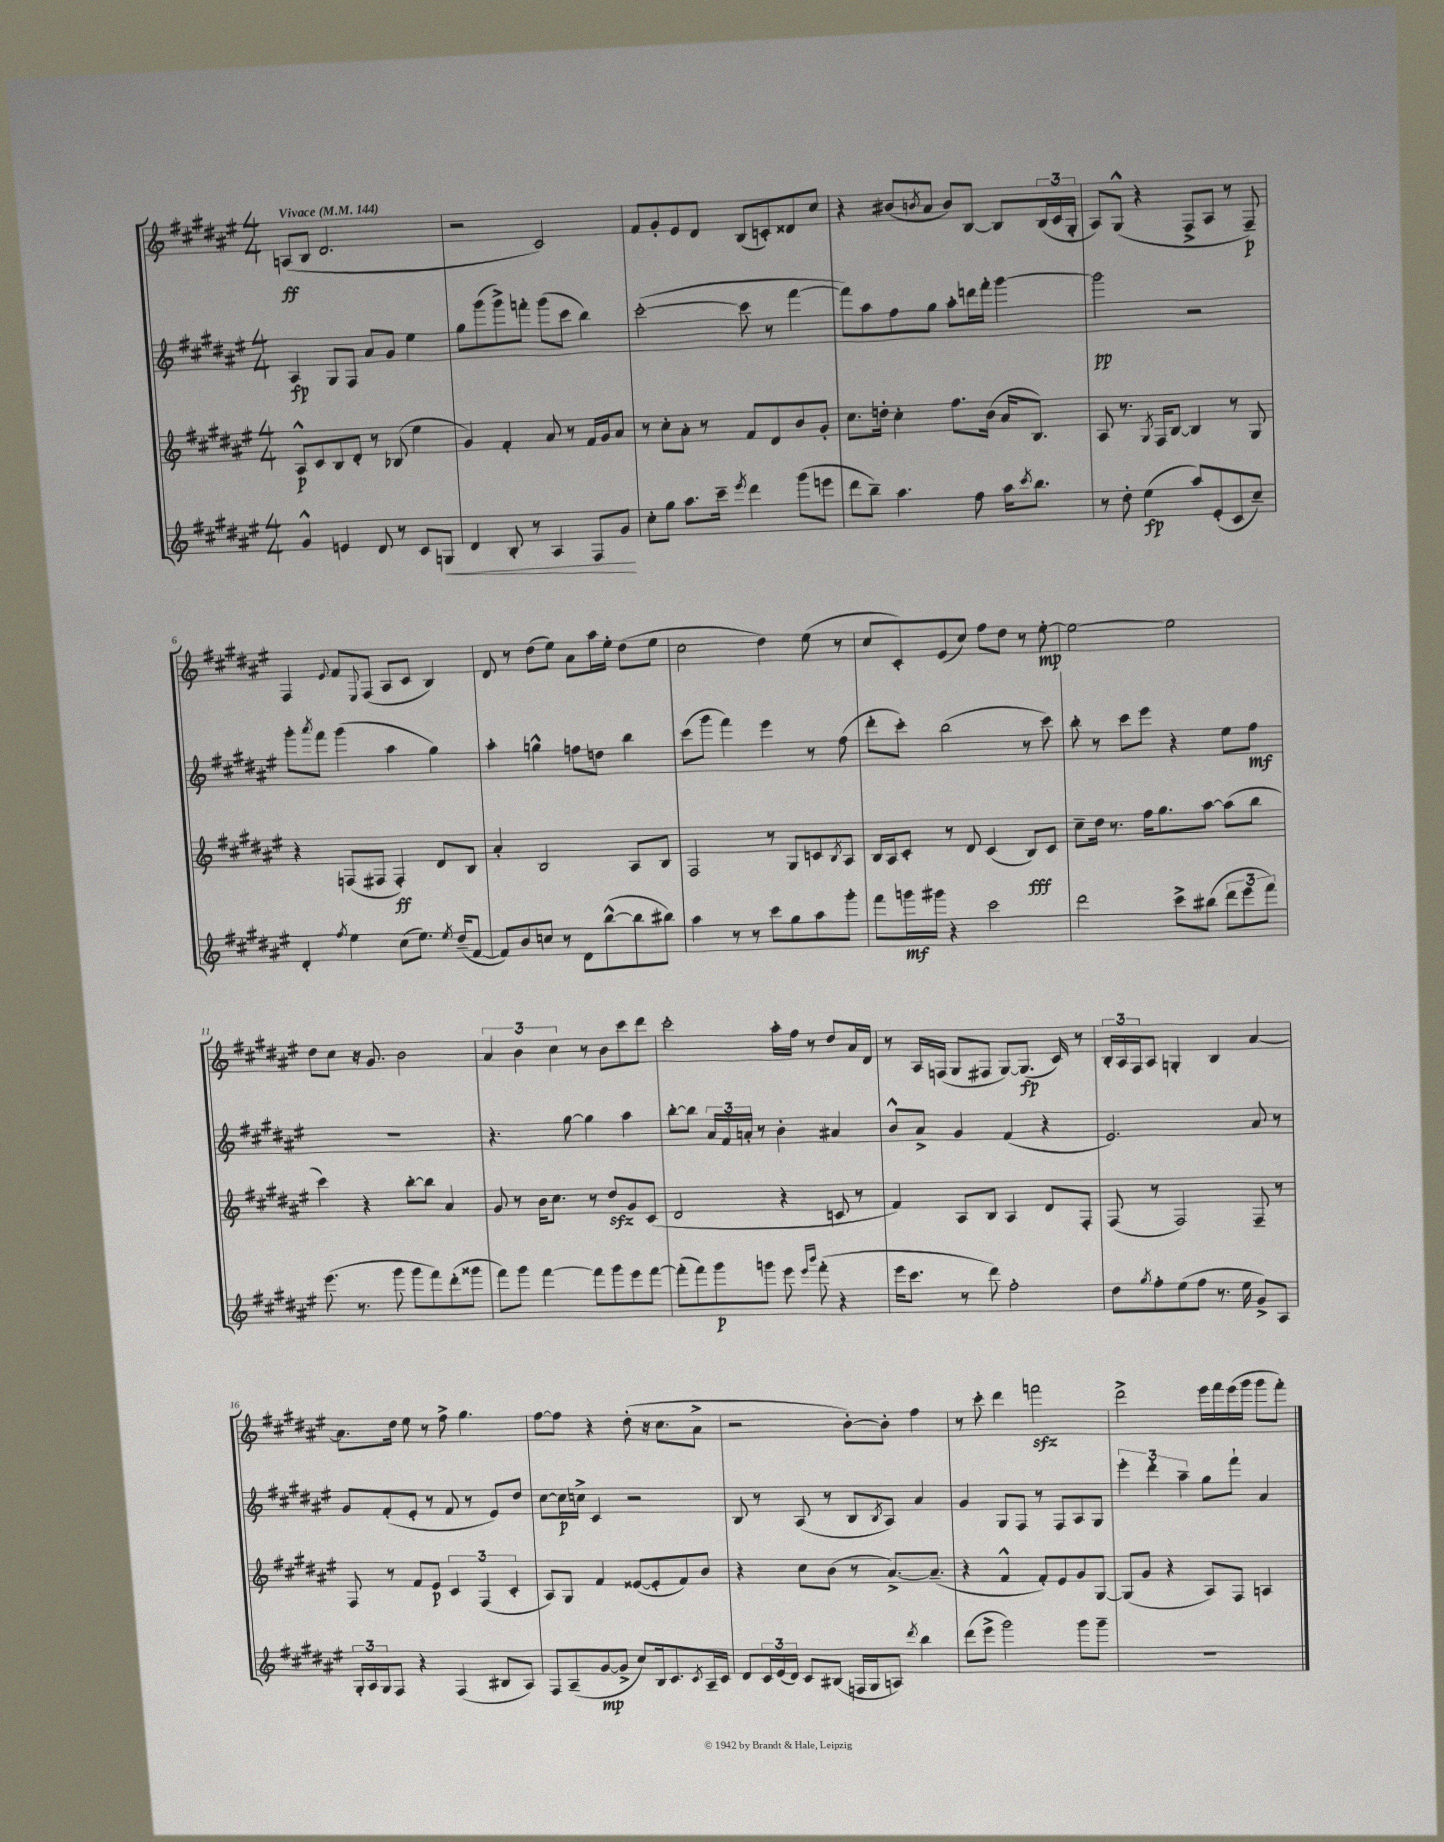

**kern	**kern	**kern	**kern
*staff4	*staff3	*staff2	*staff1
*clefG2	*clefG2	*clefG2	*clefG2
*k[f#c#g#d#a#e#]	*k[f#c#g#d#a#e#]	*k[f#c#g#d#a#e#]	*k[f#c#g#d#a#e#]
*M4/4	*M4/4	*M4/4	*M4/4
*MM144	*MM144	*MM144	*MM144
4g#^^	8A#^^	4A#	(8A
.	8c#	.	8B
4e	8B	8G#	2.d#
.	8d#'	8F#	.
8d#	8r	8a#	.
8r	(8B-	8g#	.
8c#	4ee#	4ee#	.
8G	.	.	.
=	=	=	=
4d#	4g#)	8gg#	2r
.	.	(8ggg#	.
8B'	4f#'	8ggg#^)	.
8r	.	8fff'	.
4A#	8a#	(8ggg#	2c#)
.	8r	8ccc#	.
8F#	16f#	4bb)	.
.	16g#	.	.
8g#	8a#	.	.
=	=	=	=
8cc#'	8r	([2ccc#'	8f#
8gg#	8cc#'	.	8g#'
8.aa#	8a#'	.	8e#
.	8r	.	8d#
16ccc#~	.	.	.
8qeee#	.	.	.
4ddd#	8f#	8ccc#]	(8B
.	8d#	8r	8c')
(8ggg#	8b	[4fff#	8d##
8eee	8g#'	.	8cc#
=	=	=	=
8ddd#	8.cc#	8fff#])	4r
8bb~)	.	8aa#	.
.	16dd'	.	.
4.aa#	4cc#'	8ff#	(8b#
.	.	.	8qb
.	.	8gg#	8a#
.	8.ff#	8aa#'	8b)
8ff#	.	16ddd	[8B
.	(16b	16fff#'	.
16aa#	16a#	[4ggg#	8B]
8qccc#	.	.	.
8.bb	8.B)	.	.
.	.	.	(24B
.	.	.	24c#
.	.	.	24G#'
=	=	=	=
8r	8A#	2ggg#]	8A#)
8dd#'	8.r	.	(8G#^^
(4ee#	.	.	4r
.	8qG#	.	.
.	16F#	.	.
.	[8B	.	.
8aa#)	4B]	2r	8F#^
(8e#'	.	.	8A#
8c#	8r	.	8r
8cc#~)	8G#	.	8F#~)
=	=	=	=
4d#'	4r	8ggg#'	4F#
.	.	8qaaa#	.
.	.	8fff#	.
8qff#	.	.	8qqe#
4ee#	(8F	(4ggg#	8f#
.	.	.	8qqE#
.	8F#	.	(8F#
(8cc#	4F#')	4aa#	8A#
8.ee#)	.	.	8c#
.	8d#	4gg#)	4B)
8qee#	.	.	.
(16dd#~	.	.	.
[8f#	8B	.	.
=	=	=	=
8f#])	4a#'	4aa#'	8d#
8b	.	.	8r
8cc	2B	4gg^^	(8dd#
8r	.	.	8ee#)
8d#	.	8ff	8a#
([8bb^^	.	8dd	16aa#
.	.	.	16ee#'
8bb]	8A#	4bb	(8dd#
8bb#)	8B	.	8ee#
=	=	=	=
4aa#	2F#	(8ccc#	2cc#
.	.	8ggg#	.
8r	.	4fff#)	.
8r	.	.	.
8ccc#	8r	4eee#	4dd#)
8gg#	8G#	.	.
8aa#	8c	8r	(8ee#
.	8qB	.	.
8ggg#'	8A#	(8ff#	8r
=	=	=	=
8fff#	16B	8ddd#'	8cc#
.	16A#	.	.
16ggg	8c#'	8ccc#')	8c#')
16ggg#	.	.	.
4r	8r	(2bb	(8e#
.	8d#	.	8cc#)
2ccc#	(4c#	.	8ff#
.	.	.	8dd#
.	8B)	8r	8r
.	8c#	8ccc#)	[8ee#'
=	=	=	=
2ddd#	8cc#~	8bb'	2ee#_
.	16dd#	8r	.
.	8.r	.	.
.	.	8ccc#	.
.	16ff#	8eee#	.
.	8.gg#	.	.
8ccc#^	.	4r	2ee#]
(8bb#	[8aa#	.	.
12ddd#	(8aa#]	8ee#	.
12eee#	.	.	.
.	8bb	8ff#	.
12fff#)	.	.	.
=	=	=	=
(8.eee#	4ccc#)	1r	8dd#
.	.	.	8cc#
8.r	.	.	.
.	4r	.	16r
.	.	.	8.g#
8ggg#	.	.	.
8ggg#	[8bb'	.	2b
8fff#)	8bb]	.	.
(8ddd#'	4a#	.	.
8ggg##	.	.	.
=	=	=	=
8fff#)	8g#	4.r	6a#
8ggg#	8r	.	.
.	.	.	6b
[4fff#	16b	.	.
.	8.cc#	.	.
.	.	.	6cc#
.	.	[8gg#	.
8fff#]	8r	4gg#]	8r
8ggg#	8dd#	.	8b
8eee#	8g#	4aa#	8ccc#
[8fff#	(8c#	.	8ddd#
=	=	=	=
(8fff#']	2d#	[8bb'	2ccc#'
8fff#)	.	8bb]	.
8ggg#	.	24a#	.
.	.	24f#	.
.	.	24a'	.
8ggg	.	8r	.
8eee#	4r	4b'	16aa#'
.	.	.	16ff#
16qqeee#	.	.	.
16qqbbb	.	.	.
(8fff#'	.	.	8r
4r	8c	4a#	8dd#
.	8r	.	16a#
.	.	.	16d#
=	=	=	=
16eee#	4f#)	8b^^	8r
8.ccc#	.	.	.
.	.	8a#^	16A#
.	.	.	(16F
8r	8A#	4g#	8G#
8ddd#)	8B	.	8F#
2ff#'	4A#	(4f#	[8G#)
.	.	.	(8.G#]
.	8d#	4r	.
.	.	.	16c#)
.	8F#'	.	8r
=	=	=	=
8dd#	(8F#	2.e#)	24B'
.	.	.	24A#
.	.	.	24F#
8qgg#	.	.	.
8ff#'	8r	.	8A#
(8ee#	2F#)	.	4G'
8ff#	.	.	.
8.r	.	.	4B
16ee#	.	.	.
8g#^)	8F#~	8a#	[4a#
8A#	8r	8r	.
=	=	=	=
24G#'	8F#	8g#	8.a#]
24A#	.	.	.
24G#	.	.	.
8F#	8r	(8f#'	.
.	.	.	16dd#
4r	8f#	8e#'	8ee#
.	8e#	8r	8r
(4F#	6c#	8f#	8ff#^
.	.	8r	4.gg#
.	(6F#	.	.
8B#	.	8e#)	.
.	6c#'	.	.
8A#)	.	8dd#	.
=	=	=	=
8F#	8A#)	[8cc#	[8ff#
(8A#~	8G#	16cc#]	8ff#]
.	.	16cc^	.
[8g#	4f#	4c#	4r
8g#^]	.	.	.
8cc#)	([8e##	2r	(8dd#'
16B	8e##']	.	16r
8.c#	.	.	8.cc#
.	8f#)	.	.
8qc#	.	.	.
16A#~	8b	.	8a#^
16c#	.	.	.
=	=	=	=
8d#	4r	8B	2r
24c#	.	8r	.
(24e#	.	.	.
24d#)	.	.	.
8c#	8cc#	(8A#	.
(8B#	(8b	8r	.
16F	8r	8B	[8b')
16G#	.	.	.
.	.	8qB	.
8A)	[8.a#^)	8A#)	8b']
8qddd#	.	.	.
4bb	.	4a#	4ff#
.	(8.a#~]	.	.
=	=	=	=
(8ddd#	4r	4g#	8r
8eee#^	.	.	8ccc#'
2ggg#)	4f#^^	8G#	4ddd#
.	.	8F#	.
.	8f#')	8r	2fff
.	8e#	8F#	.
8ggg#	8g#	8A#	.
8ggg#~	[8G#	8G#	.
=	=	=	=
1r	(8G#]	6eee#'	2ddd#^
.	8g#	.	.
.	.	6ddd#'	.
.	4r	.	.
.	.	6aa#~	.
.	8A#)	8gg#	16eee#
.	.	.	16fff#
.	8F#	8fff#`	(16eee#
.	.	.	16ggg#
.	4A	4a#	8ggg#
.	.	.	8fff#')
==	==	==	==
*-	*-	*-	*-
